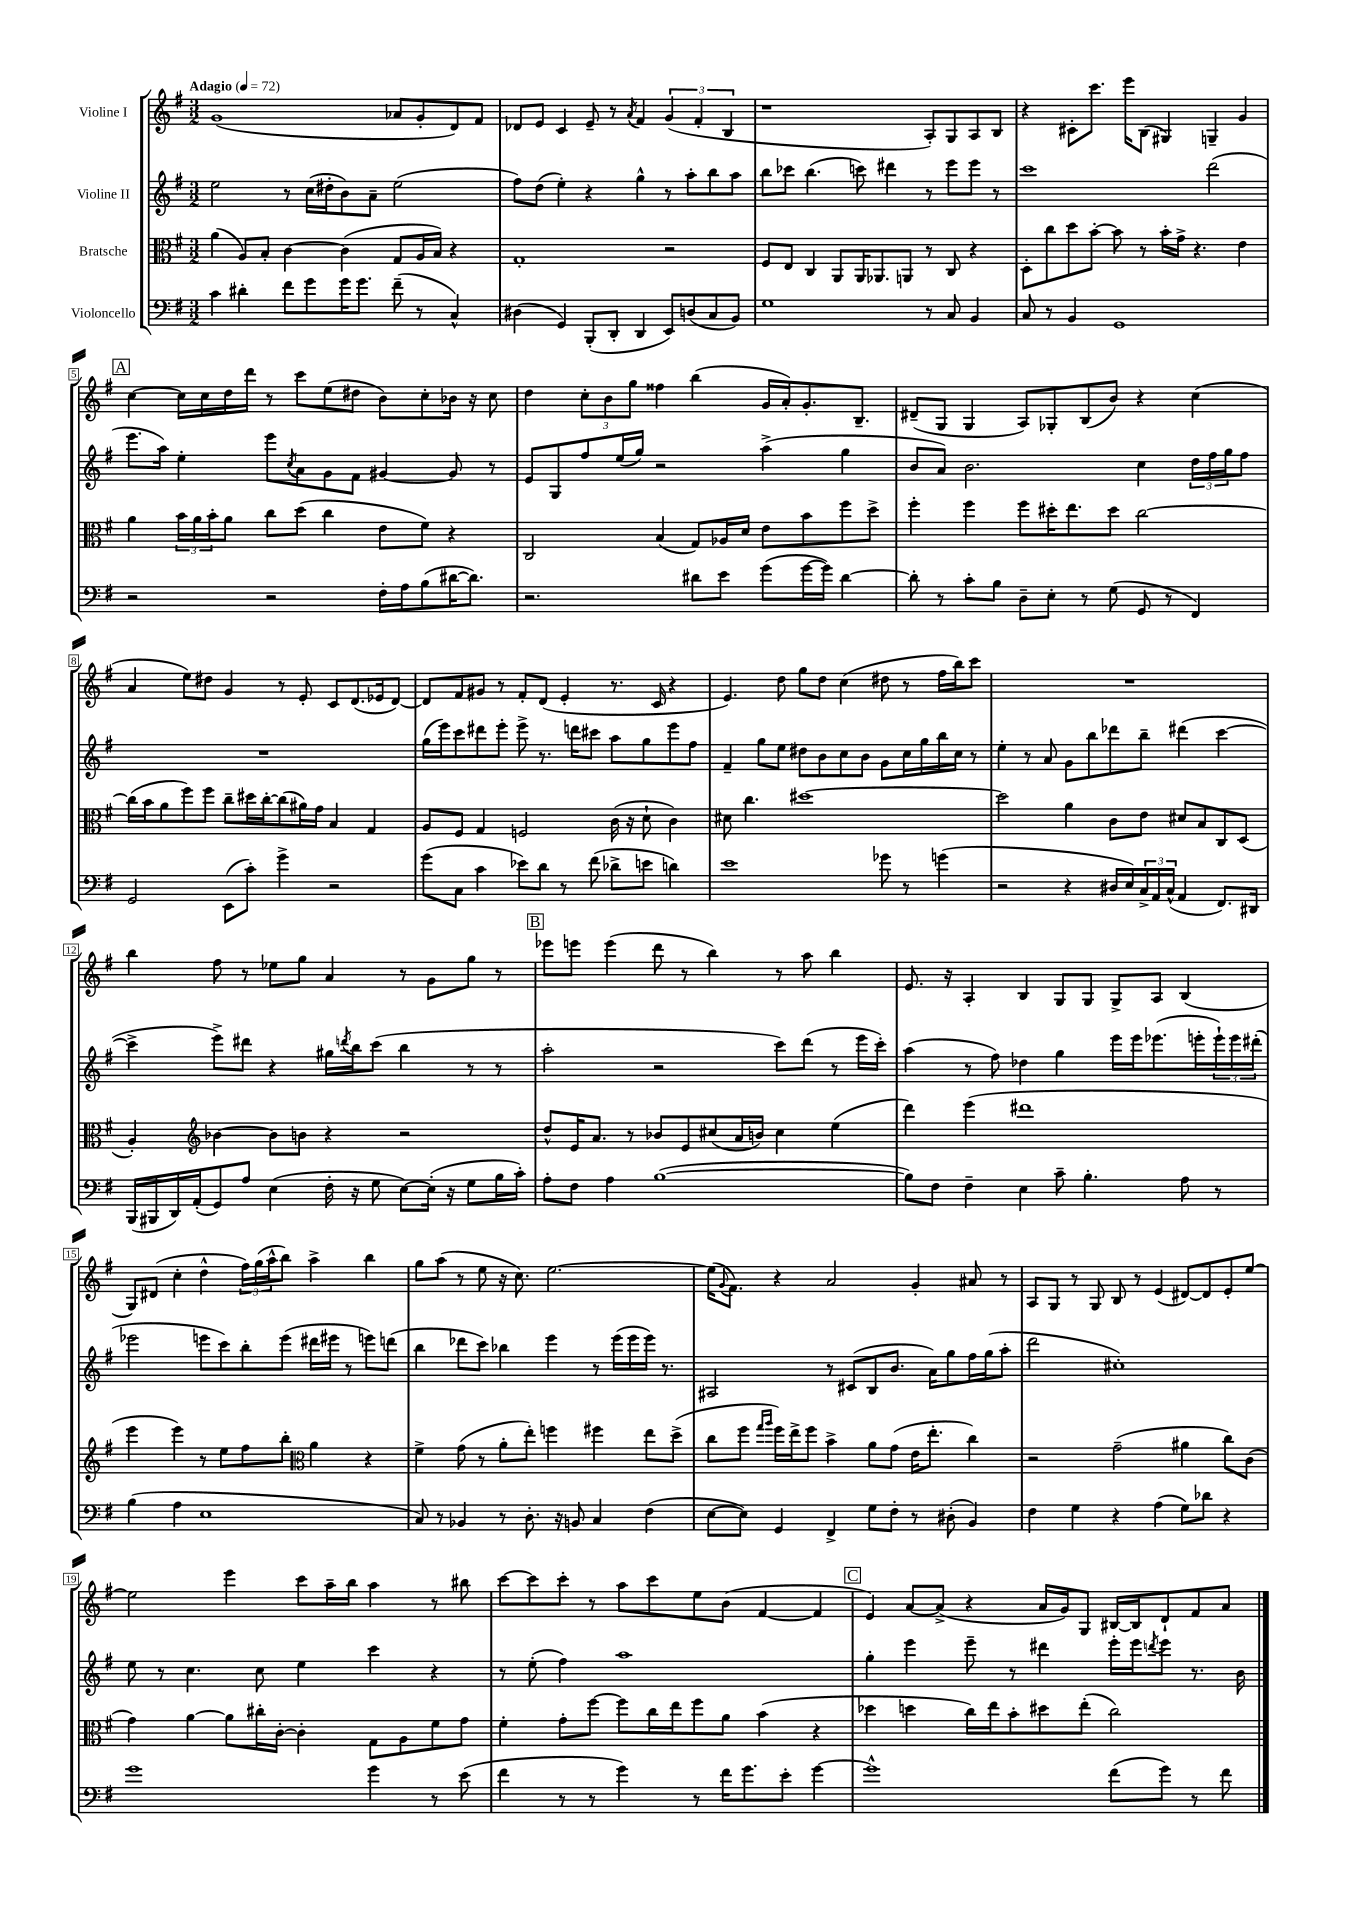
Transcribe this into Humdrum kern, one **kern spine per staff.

**kern	**kern	**kern	**kern
*part4	*part3	*part2	*part1
*staff4	*staff3	*staff2	*staff1
*I"Violoncello	*I"Bratsche	*I"Violine II	*I"Violine I
*clefF4	*clefC3	*clefG2	*clefG2
*k[f#]	*k[f#]	*k[f#]	*k[f#]
*M3/2	*M3/2	*M3/2	*M3/2
*MM72	*MM72	*MM72	*MM72
=1	=1	=1	=1
!	!	!	!LO:TX:a:B:t=Adagio
4c\	(4a\	2ee\	(1g
4d#X'\	8A/L)	.	.
.	8B'/J	.	.
8f#\L	[4c\	8r	.
8g\	.	(16cc\LL	.
.	.	16dd#X'\J	.
16g\K	(4c\]	8b\)	.
8.g\J	.	.	.
.	.	8a~\J	.
(8f#~\	8G/L	(2ee\	8a-X/L
8r	16A/L	.	8g'/
.	16B/JJ)	.	.
4C^^/)	4r	.	8d/)
.	.	.	8f#/J
=2	=2	=2	=2
(4D#X\	1G'	8ff#\L)	8d-X/L
.	.	(8dd\J	8e/J
4GG/)	.	4ee'\)	4c/
(8BBB'/L	.	4r	8e~/
8DD'/J	.	.	8r
.	.	.	8qa/
4DD/	.	4gg^^\	4f#/
8EE/L)	2r	8r	(6g/
(8Dn/	.	8aa'\L	.
.	.	.	6f#'/
8C/	.	8bb\	.
.	.	.	6B/
8BB/J)	.	8aa\J	.
=3	=3	=3	=3
1G	8F#/L	8bb\L	1r
.	8E/J	8ccc-X\J	.
.	4C/	(4.bb\	.
.	8AA/L	.	.
.	16AA/K	8cccn\)	.
.	8.AA-X/	.	.
.	.	4ddd#X\	.
.	8AAn/J	.	.
8r	8r	8r	8A'/L)
8C/	8C/	8eee\L	8G/
4BB/	4r	8eee\J	8A/
.	.	8r	8B/J
=4	=4	=4	=4
8C/	8D'\L	1ccc	4r
8r	8cc\	.	.
4BB/	8dd\	.	8c#X'\L
.	[8b'\J	.	8.ccc\J
1GG	8b\]	.	.
.	.	.	16eee\KL
.	8r	.	(8B\J
.	16b'\LL	.	4G#X/)
.	16g^\JJ	.	.
.	4.r	.	.
.	.	(2ddd\	4Gn~/
.	4e\	.	4g/
!!LO:LB:g=z
!!LO:REH:place=s1:t=A
=5	=5	=5	=5
2r	4a\	8.eee\L	[4cc\
.	.	16aa\Jk)	.
.	24b\LL	4ee'\	16cc\LL]
.	24a\	.	.
.	.	.	16cc\
.	24b'\J	.	.
.	8a\J	.	16dd\
.	.	.	16ddd\JJ
2r	8cc\L	8eee\L	8r
.	.	8qcc/	.
.	(8dd\J	8a\	8ccc\L
.	4cc\	8g\	(8ee\
.	.	8f#\J	8dd#X\J
16F#'\LL	8e\L	[4g#X/	8b\L)
16A\J	.	.	.
(8B\	8f#\J)	.	8cc'\
[16d#X\K	4r	8g#/]	16b-X\Jk
8.d#\J])	.	.	16r
.	.	8r	8cc\
=6	=6	=6	=6
2.r	2C/	8e/L	4dd\
.	.	8G/	.
.	.	8ff#/	12cc'\L
.	.	.	12b\
.	.	(16ee/L	.
.	.	.	12gg\J
.	.	16gg/JJ)	.
.	(4B/	2r	4ff##X\
8d#X\L	8G/L)	.	(4bb\
8e\J	16A-X/L	.	.
.	16d/JJ	.	.
(8g\L	8e\L	(4aa^\	16g/LL
.	.	.	16a'/J)
[16g\L	8b\	.	8.g'/
16g\JJ])	.	.	.
[4d#\	8ff#\	4gg\	.
.	.	.	8.B~/J
.	8dd^\J	.	.
=7	=7	=7	=7
8d#'\]	4ff#'\	8b/L	(8d#X~/L
8r	.	8a/J)	8G/J
8c'\L	4ff#\	2.b\	4G/
8B\J	.	.	.
8D~\L	8ff#\L	.	8A/L)
8E'\J	16dd#X'\K	.	8G-X'/
.	8.ee\	.	.
8r	.	.	(8B/
(8G\	8dd#\J	.	8b/J)
8GG/	[2cc\	4cc\	4r
8r	.	.	.
4FF#/)	.	24dd\LL	(4cc\
.	.	24ff#\	.
.	.	24gg\J	.
.	.	8ff#\J	.
!!LO:LB:g=z
=8	=8	=8	=8
2GG/	(16cc\LL]	1.r	4a/
.	16b\J	.	.
.	8a\	.	.
.	8ff#\)	.	8ee\L)
.	8ff#\J	.	8dd#X\J
(8EE\L	8cc~\L	.	4g/
8c'\J)	16dd#X\L	.	.
.	[16cc'\J	.	.
4g^\	(8cc\]	.	8r
.	16a#X\L)	.	8e'/
.	16g\JJ	.	.
2r	4B/	.	8c/L
.	.	.	(8.d/
.	4G/	.	.
.	.	.	16e-X/k
.	.	.	[8d/J)
=9	=9	=9	=9
(8g\L	8A/L	(16gg\LL	8d/L]
.	.	16eee\J)	.
8C\J	8F#/J	8ccc\	8f#/
4c\	4G/	8ddd#X\	8g#X/J
.	.	8eee'\J	8r
8e-X\L)	2Fn/	8eee^\	8f#'/L
8d\J	.	8.r	(8d/J
8r	.	.	4e'/
.	.	16dddn\KL	.
(8f#\	.	8ccc#X\J	.
8d-X^\L	(16c\	8aa\L	8.r
.	16r	.	.
8en\J	8d`\	8gg\	.
.	.	.	16c/
4dn\)	4c\)	8eee\	4r
.	.	8ff#\J	.
=10	=10	=10	=10
1e	8d#X\	4f#~/	4.e/)
.	4.cc\	.	.
.	.	8gg\L	.
.	.	8ee\J	8dd\
.	[1dd#X	8dd#X\L	8gg\L
.	.	8b\	8dd\J
.	.	8cc\	(4cc\
.	.	8b\J	.
8g-X\	.	8g\L	8dd#X\
8r	.	16cc\L	8r
.	.	16gg\	.
(4gn\	.	16bb\	16ff#\LL
.	.	16cc\JJ	16bb\J)
.	.	8r	8ccc\J
=11	=11	=11	=11
2r	2dd#\]	4ee'\	1.r
.	.	8r	.
.	.	8a/	.
4r	4a\	8g\L	.
.	.	8bb\	.
16D#X/LL	8c\L	8ddd-X\	.
16E/)	.	.	.
24C^/	8e\J	8bb~\J	.
24AA/	.	.	.
(24C^^/JJ	.	.	.
4AA/	8d#X/L	(4ddd#X\	.
.	8B/	.	.
8.FF#/L)	8C/	[4ccc\	.
.	(8D/J	.	.
16DD#X/Jk	.	.	.
!!LO:LB:g=z
=12	=12	=12	=12
(16BBB/LL	4A'/)	4ccc^\]	4bb\
16BBB#X/	.	.	.
16DD/)	.	.	.
(16AA'/J	.	.	.
*	*clefG2	*	*
8GG/)	[4b-X\	8eee^\L)	8ff#\
8A/J	.	8ddd#X\J	8r
(4E\	8b-\L]	4r	8ee-X\L
.	8bn\J	.	8gg\J
16F#'\	4r	16gg#X\LL	4a/
.	.	8qdddn/	.
16r	.	16bb\J	.
8G\	.	(8ccc\J	.
[8E\L)	2r	4bb\	8r
(16E'\Jk]	.	.	8g\L
16r	.	.	.
8G\L	.	8r	8gg\J
16B\L	.	8r	8r
16c'\JJ)	.	.	.
!!LO:REH:place=s1:t=B
=13	=13	=13	=13
8A'\L	8dd^^/L	2aa'\	8eee-X\L
8F#\J	16e/K	.	8eeen\J
.	8.a/J	.	.
4A\	.	.	(4eee\
.	8r	.	.
([1B	8b-X/L	2r	8ddd\
.	8e/	.	8r
.	(8cc#X/	.	4bb\)
.	16a/L	.	.
.	16bn/JJ)	.	.
.	4cc#\	8ccc\L)	8r
.	.	(8ddd\J	8aa\
.	(4ee\	8r	4bb\
.	.	16eee\LL	.
.	.	16ccc'\JJ)	.
=14	=14	=14	=14
8B\L])	4ddd\)	(4aa\	8.e/
8F#\J	.	.	.
.	.	.	16r
4F#~\	(4eee\	8r	4A'/
.	.	8ff#\)	.
4E\	1ddd#X	4dd-X\	4B/
8c~\	.	4gg\	8G/L
4.B'\	.	.	8G/J
.	.	16eee\LL	8G^/L
.	.	16eee\J	.
.	.	(8.eee-X\	8A/J
8A\	.	.	(4B/
.	.	16eeen'\L	.
8r	.	24eee`\)	.
.	.	24eee\	.
.	.	(24ddd#X'\JJ	.
!!LO:LB:g=z
=15	=15	=15	=15
(4B\	4eee\	2eee-X\	8G/L)
.	.	.	(8d#X/J
4A\	4eee\)	.	4cc'\
1E	8r	8eeen\L	4dd^^\
.	8ee\L	8ccc\)	.
.	8ff#\	8bb'\	24ff#\LL)
.	.	.	(24gg\
.	.	.	24aa^^\J
.	8bb'\J	(8eee\J	8bb\J)
*	*clefC3	*	*
.	4a\	16ddd#X\LL	4aa^\
.	.	16eee#X\JJ	.
.	.	8r	.
.	4r	8eeen\L)	4bb\
.	.	(8dddn\J	.
=16	=16	=16	=16
8C/)	4f#^\	4bb\	8gg\L
8r	.	.	(8aa\J
4BB-X/	(8g\	8ddd-X\L	8r
.	8r	8ccc\J)	8ee\
8r	8a'\L	4bb-X\	16r
.	.	.	8.cc\)
8.D'\	8ee'\J)	.	.
.	4ffn\	4eee\	[2.ee\
16r	.	.	.
8BBn/	.	.	.
4C/	4ff#X\	8r	.
.	.	(16eee\LL	.
.	.	16eee\	.
(4F#\	8ee\L	16eee\JJ)	.
.	.	8.r	.
.	(8dd^\J	.	.
=17	=17	=17	=17
[8E\L	8cc\L	2A#X/	(16ee\KL]
.	.	.	8qqg/
.	.	.	8.f#\J)
8E\J])	8ff#\J	.	.
.	16qqgg/LL	.	.
.	16qqaa/JJ	.	.
4GG/	16ff#\LL)	.	4r
.	16ee^\J	.	.
.	8ff#\J	.	.
4FF#^/	4b^\	8r	2a/
.	.	(8c#X/L	.
8G\L	8a\L	8B/	.
8F#'\J	(8g\J	8.b/J	.
8r	16e\KL	.	4g'/
.	8.ee'\J	16a\KL)	.
(8D#X'\	.	8gg\	.
4BB/)	4cc\)	16ff#\L	8a#X/
.	.	(16gg\J	.
.	.	8aa'\J	8r
=18	=18	=18	=18
4F#\	2r	2ddd\	8A/L
.	.	.	8G/J
4G\	.	.	8r
.	.	.	8G/
4r	(2g~\	1cc#X')	8B/
.	.	.	8r
(4A\	.	.	(4e/
8G\L)	4a#X\	.	[8d#X/L)
8d-X\J	.	.	8d#/]
4r	8cc\L)	.	8e'/
.	(8c\J	.	[8ee/J
!!LO:LB:g=z
=19	=19	=19	=19
1g	4g\)	8ee\	2ee\]
.	.	8r	.
.	[4a\	4.cc\	.
.	8a\L]	.	4eee\
.	16cc#X'\L	8cc\	.
.	[16c'\JJ	.	.
.	4c'\]	4ee\	8ccc\L
.	.	.	16aa~\L
.	.	.	16bb\JJ
4g\	8G\L	4ccc\	4aa\
.	8A\	.	.
8r	8f#\	4r	8r
(8e\	8g\J	.	8bb#X\
=20	=20	=20	=20
4f#\	4f#'\	8r	[8ccc\L
.	.	(8ee'\	8ccc\]
8r	8g'\L	4ff#\)	8ccc'\J
8r	[8ff#\J	.	8r
4g\)	8ff#\L]	1aa	8aa\L
.	16cc\L	.	8ccc\
.	16ee\J	.	.
8r	8ff#\	.	8ee\
16f#\KL	8a\J	.	(8b\J
8.g\	.	.	.
.	(4b\	.	[4f#/
8e'\J	.	.	.
[4g\	4r	.	4f#/]
!!LO:REH:place=s1:t=C
=21	=21	=21	=21
1g^^]	4dd-X\	4gg'\	4e/)
.	4ddn\	4eee\	[8a/L
.	.	.	(8a^/J]
.	16cc\LL)	8eee~\	4r
.	16ee\J	.	.
.	8b'\	8r	.
.	8dd#X\	4ddd#X\	16a/LL
.	.	.	16g/J)
.	(8ee'\J	.	8G/J
(8f#\L	2cc\)	16eee'\LL	[16B#X/LL
.	.	16eee\J	16B#/J]
.	.	8qdddn/	.
8g\J)	.	8eee\J	8d`/
8r	.	8.r	8f#/
8f#\	.	.	8a/J
.	.	16b\	.
==	==	==	==
*-	*-	*-	*-
